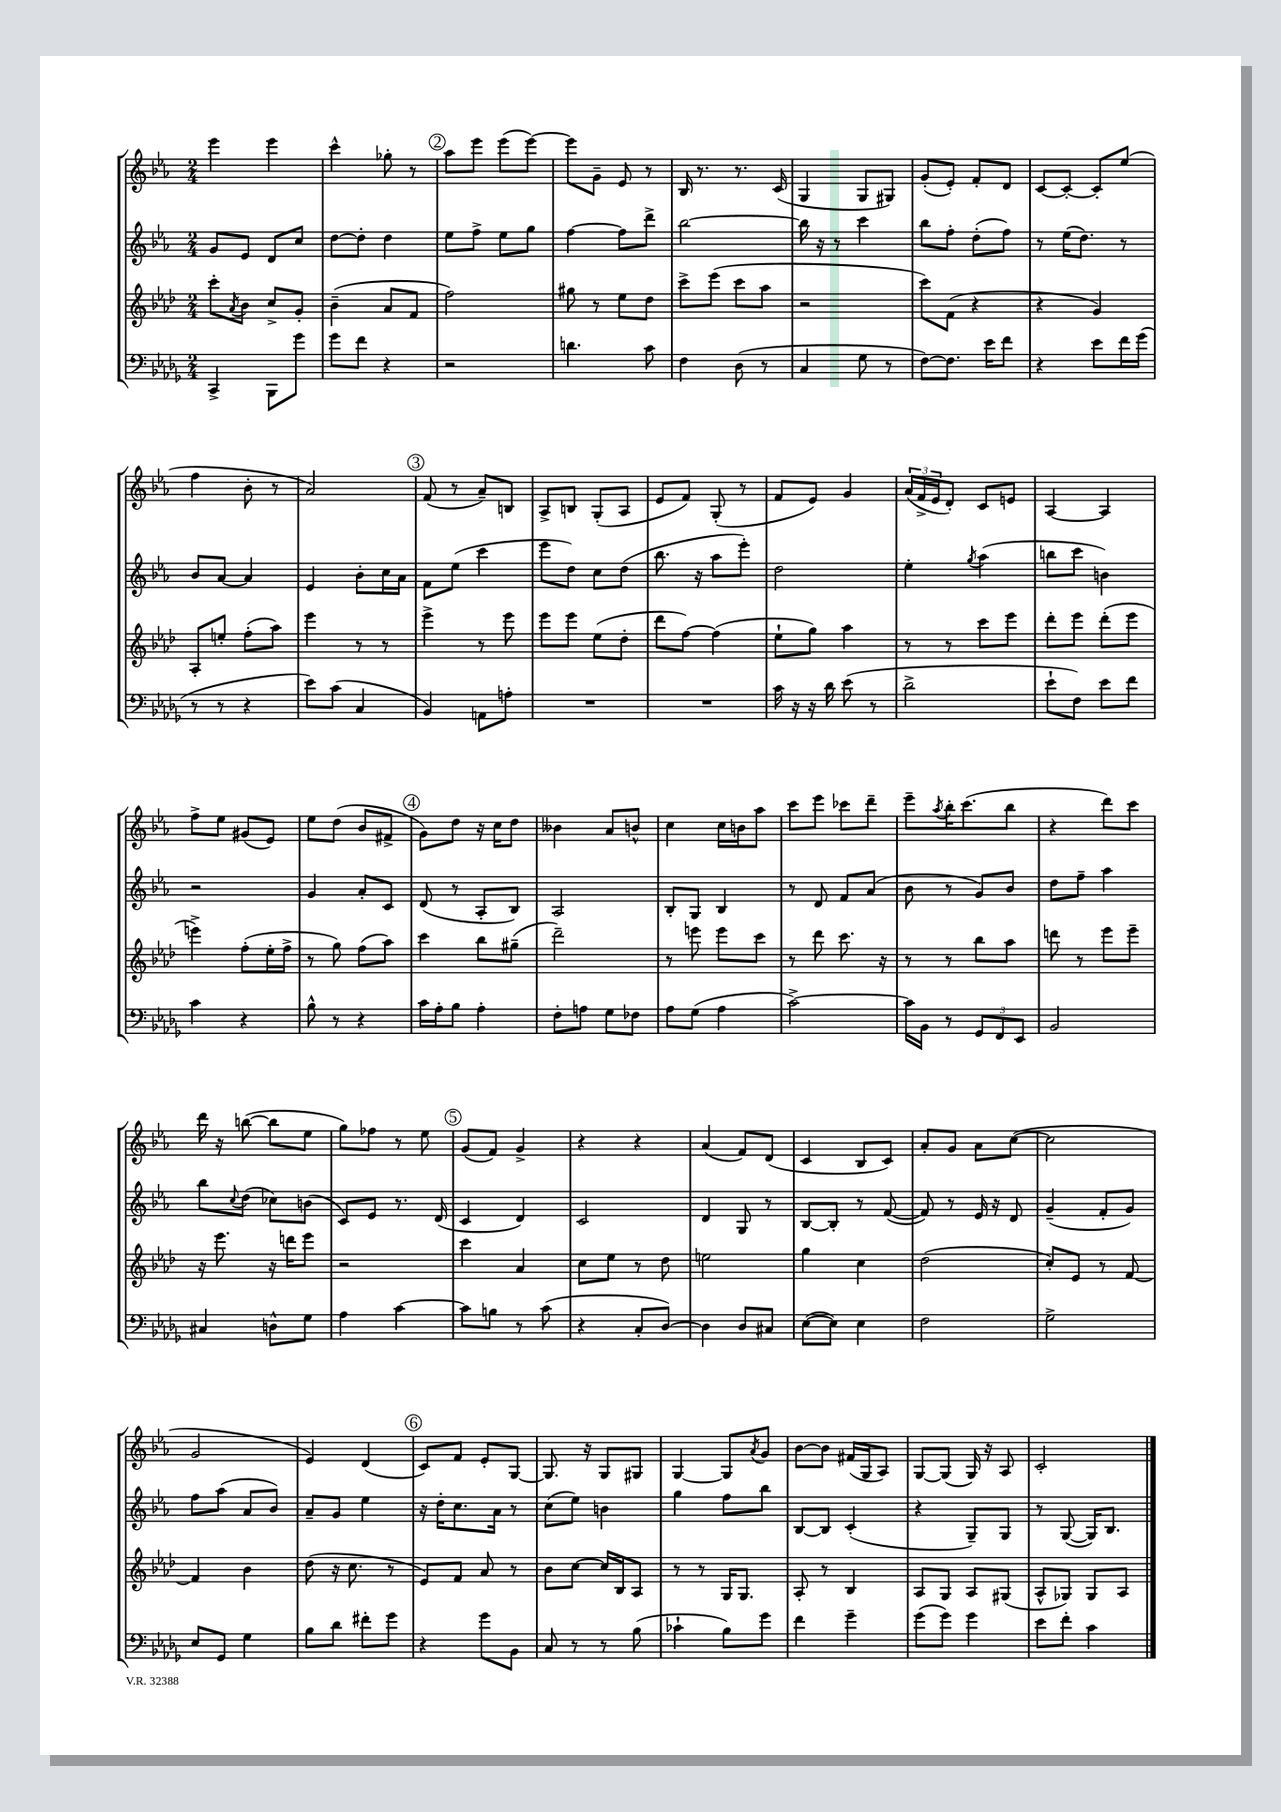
<<
\new StaffGroup <<
\new Staff = "s0" {
    \clef treble \key ees \major \numericTimeSignature \time 2/4
    ees'''4 ees'''4 |
    c'''4-^ ges''8-. r8 |
    \mark \markup { \circle "2" } aes''8 ees'''8 ees'''8( ees'''8~) |
    ees'''8 g'8-- ees'8 r8 |
    bes16 r8. r8. c'16( |
    g4 g8 gis8) |
    g'8-.( ees'8-.) f'8-. d'8 |
    c'8~ c'8~-. c'8-. ees''8( |
    f''4 bes'8-. r8 |
    aes'2) |
    \mark \markup { \circle "3" } f'8( r8 aes'8--) b8 |
    aes8-> b8 g8-.( aes8 |
    ees'8 f'8) g8-.( r8 |
    f'8 ees'8) g'4 |
    \tuplet 3/2 { aes'16( f'16-> ees'16 } d'8-.) c'8 e'8 |
    aes4~ aes4 |
    f''8-> ees''8 gis'8( ees'8) |
    ees''8 d''8( bes'8 fis'8-> |
    \mark \markup { \circle "4" } g'8) d''8 r16 c''16 d''8 |
    beses'4 aes'8 b'8-^ |
    c''4 c''16 b'16 aes''8 |
    c'''8 ees'''8 ces'''8 d'''8-- |
    ees'''8-- \acciaccatura { aes''8 } bes''16-. c'''8.( bes''8 |
    r4 d'''8) c'''8 |
    d'''16 r16 b''8~( b''8 ees''8 |
    g''8) fes''8 r8 ees''8 |
    \mark \markup { \circle "5" } g'8( f'8) g'4-> |
    r4 r4 |
    aes'4( f'8) d'8( |
    c'4 bes8 c'8) |
    aes'8-. g'8 aes'8 c''8~( |
    c''2 |
    g'2 |
    ees'4) d'4( |
    \mark \markup { \circle "6" } c'8) f'8 ees'8-. g8~ |
    g8. r16 g8 gis8 |
    g4~ g8 \acciaccatura { aes'8 } g'8 |
    bes'8~ bes'8 fis'16( g16 aes8) |
    g8~ g8( g16) r16 aes8 |
    c'2-. \bar "|." |
}
\new Staff = "s1" {
    \clef treble \key ees \major \numericTimeSignature \time 2/4
    g'8 ees'8 d'8 c''8 |
    d''8~ d''8-. d''4 |
    \mark \markup { \circle "2" } ees''8 f''8-> ees''8 g''8 |
    f''4~ f''8 d'''8-> |
    bes''2~ |
    bes''16 r16 r8 c'''4 |
    bes''8 f''8-. d''8-.( f''8) |
    r8 ees''16( d''8.) r8 |
    bes'8 aes'8~ aes'4 |
    ees'4 bes'8-. c''16 aes'16 |
    \mark \markup { \circle "3" } f'8 ees''8( c'''4 |
    ees'''8 d''8) c''8 d''8( |
    bes''8. r16 aes''8 ees'''8-.) |
    d''2 |
    ees''4-. \acciaccatura { g''8 } aes''4( |
    b''8 c'''8 b'4) |
    r2 |
    g'4 aes'8-. c'8 |
    \mark \markup { \circle "4" } d'8( r8 aes8-. bes8) |
    aes2 |
    bes8-. g8 bes4 |
    r8 d'8 f'8 aes'8( |
    bes'8 r8 g'8) bes'8 |
    d''8 f''8-- aes''4 |
    bes''8 \appoggiatura { c''8 } d''8( ces''8) b'8( |
    c'8) ees'8 r8. d'16( |
    \mark \markup { \circle "5" } c'4 d'4) |
    c'2 |
    d'4 g8 r8 |
    bes8~ bes8-. r8 f'8~( |
    f'8) r8 ees'16 r16 d'8 |
    g'4--( f'8-. g'8) |
    f''8 aes''8( aes'8 bes'8) |
    aes'8-- g'8 ees''4 |
    \mark \markup { \circle "6" } r16 d''16-. c''8. aes'16 r8 |
    c''8( ees''8) b'4 |
    g''4 f''8 bes''8 |
    bes8~ bes8 c'4-.( |
    r4 g8--) g8 |
    r8 g8~( g16) bes8. \bar "|." |
}
\new Staff = "s2" {
    \clef treble \key aes \major \numericTimeSignature \time 2/4
    c'''8-. \acciaccatura { aes'8 } bes'8 c''8-> g'8-. |
    bes'4--( aes'8 f'8 |
    \mark \markup { \circle "2" } f''2) |
    gis''8 r8 ees''8 des''8 |
    c'''8-> ees'''8( c'''8 aes''8 |
    r2 |
    c'''8) f'8( r4 |
    r4 g'4) |
    aes8-. e''8-. f''8-.( aes''8) |
    ees'''4 r8 r8 |
    \mark \markup { \circle "3" } ees'''4-> r8 ees'''8 |
    ees'''8 ees'''8 ees''8( des''8-. |
    des'''8 f''8~) f''4( |
    ees''8-! g''8) aes''4 |
    r8 r8 c'''8 ees'''8 |
    des'''8-. ees'''8 des'''8-.( ees'''8 |
    e'''4->) f''8-.( ees''16-. f''16-> |
    r8 g''8) f''8( aes''8) |
    \mark \markup { \circle "4" } c'''4 bes''8 gis''8--( |
    des'''2--) |
    r8 e'''8 e'''8 c'''8 |
    r8 des'''8 c'''8. r16 |
    r8 r8 bes''8 aes''8 |
    d'''8 r8 ees'''8 ees'''8-- |
    r16 ees'''8. r16 d'''16 ees'''8 |
    r2 |
    \mark \markup { \circle "5" } c'''4 aes'4 |
    c''8 ees''8 r8 des''8 |
    e''2 |
    g''4 c''4 |
    des''2( |
    c''8-.) ees'8 r8 f'8~ |
    f'4 bes'4 |
    des''8( r16 c''8. r8 |
    \mark \markup { \circle "6" } ees'8) f'8 aes'8 r8 |
    bes'8 c''8~ c''16 bes16 aes8 |
    r8 r8 g16 g8. |
    aes8-. r8 bes4 |
    aes8 g8 aes8 gis8( |
    aes8-^ ges8) ges8 aes8 \bar "|." |
}
\new Staff = "s3" {
    \clef bass \key des \major \numericTimeSignature \time 2/4
    c,4-> bes,,8 ges'8 |
    ges'8 f'8 r4 |
    \mark \markup { \circle "2" } r2 |
    d'4. c'8 |
    f4 des8( r8 |
    c4 ges8 r8 |
    f8~) f8. ees'16 f'8 |
    r4 ees'8 f'16 ges'16( |
    r8 r8 r4 |
    ees'8) c'8( c4 |
    \mark \markup { \circle "3" } bes,4) a,8 a8-. |
    R2 |
    R2 |
    c'16 r16 r16 des'16 ees'8( r8 |
    des'2-> |
    ees'8-! f8) ees'8 f'8 |
    c'4 r4 |
    bes8-^ r8 r4 |
    \mark \markup { \circle "4" } c'16 aes16-. bes8 aes4-. |
    f8-. a8 ges8 fes8 |
    aes8 ges8( aes4 |
    c'2~->) |
    c'16 bes,16 r8 \tuplet 3/2 { ges,8 f,8 ees,8 } |
    bes,2 |
    cis4 d8-^ ges8 |
    aes4 c'4~ |
    \mark \markup { \circle "5" } c'8 b8 r8 c'8( |
    r4 c8-. des8~) |
    des4 des8 cis8 |
    ees8~( ees8) ees4 |
    f2 |
    ges2-> |
    ees8 ges,8 ges4 |
    bes8 des'8 fis'8-. ges'8 |
    \mark \markup { \circle "6" } r4 ges'8 bes,8 |
    c8 r8 r8 bes8( |
    ces'4-! bes8) ges'8 |
    f'4 ges'4-- |
    ges'8( ges'8) ges'4 |
    ees'8 f'8-. c'4 \bar "|." |
}
>>
>>
\layout { \context { \Score \remove "Bar_number_engraver" } }
